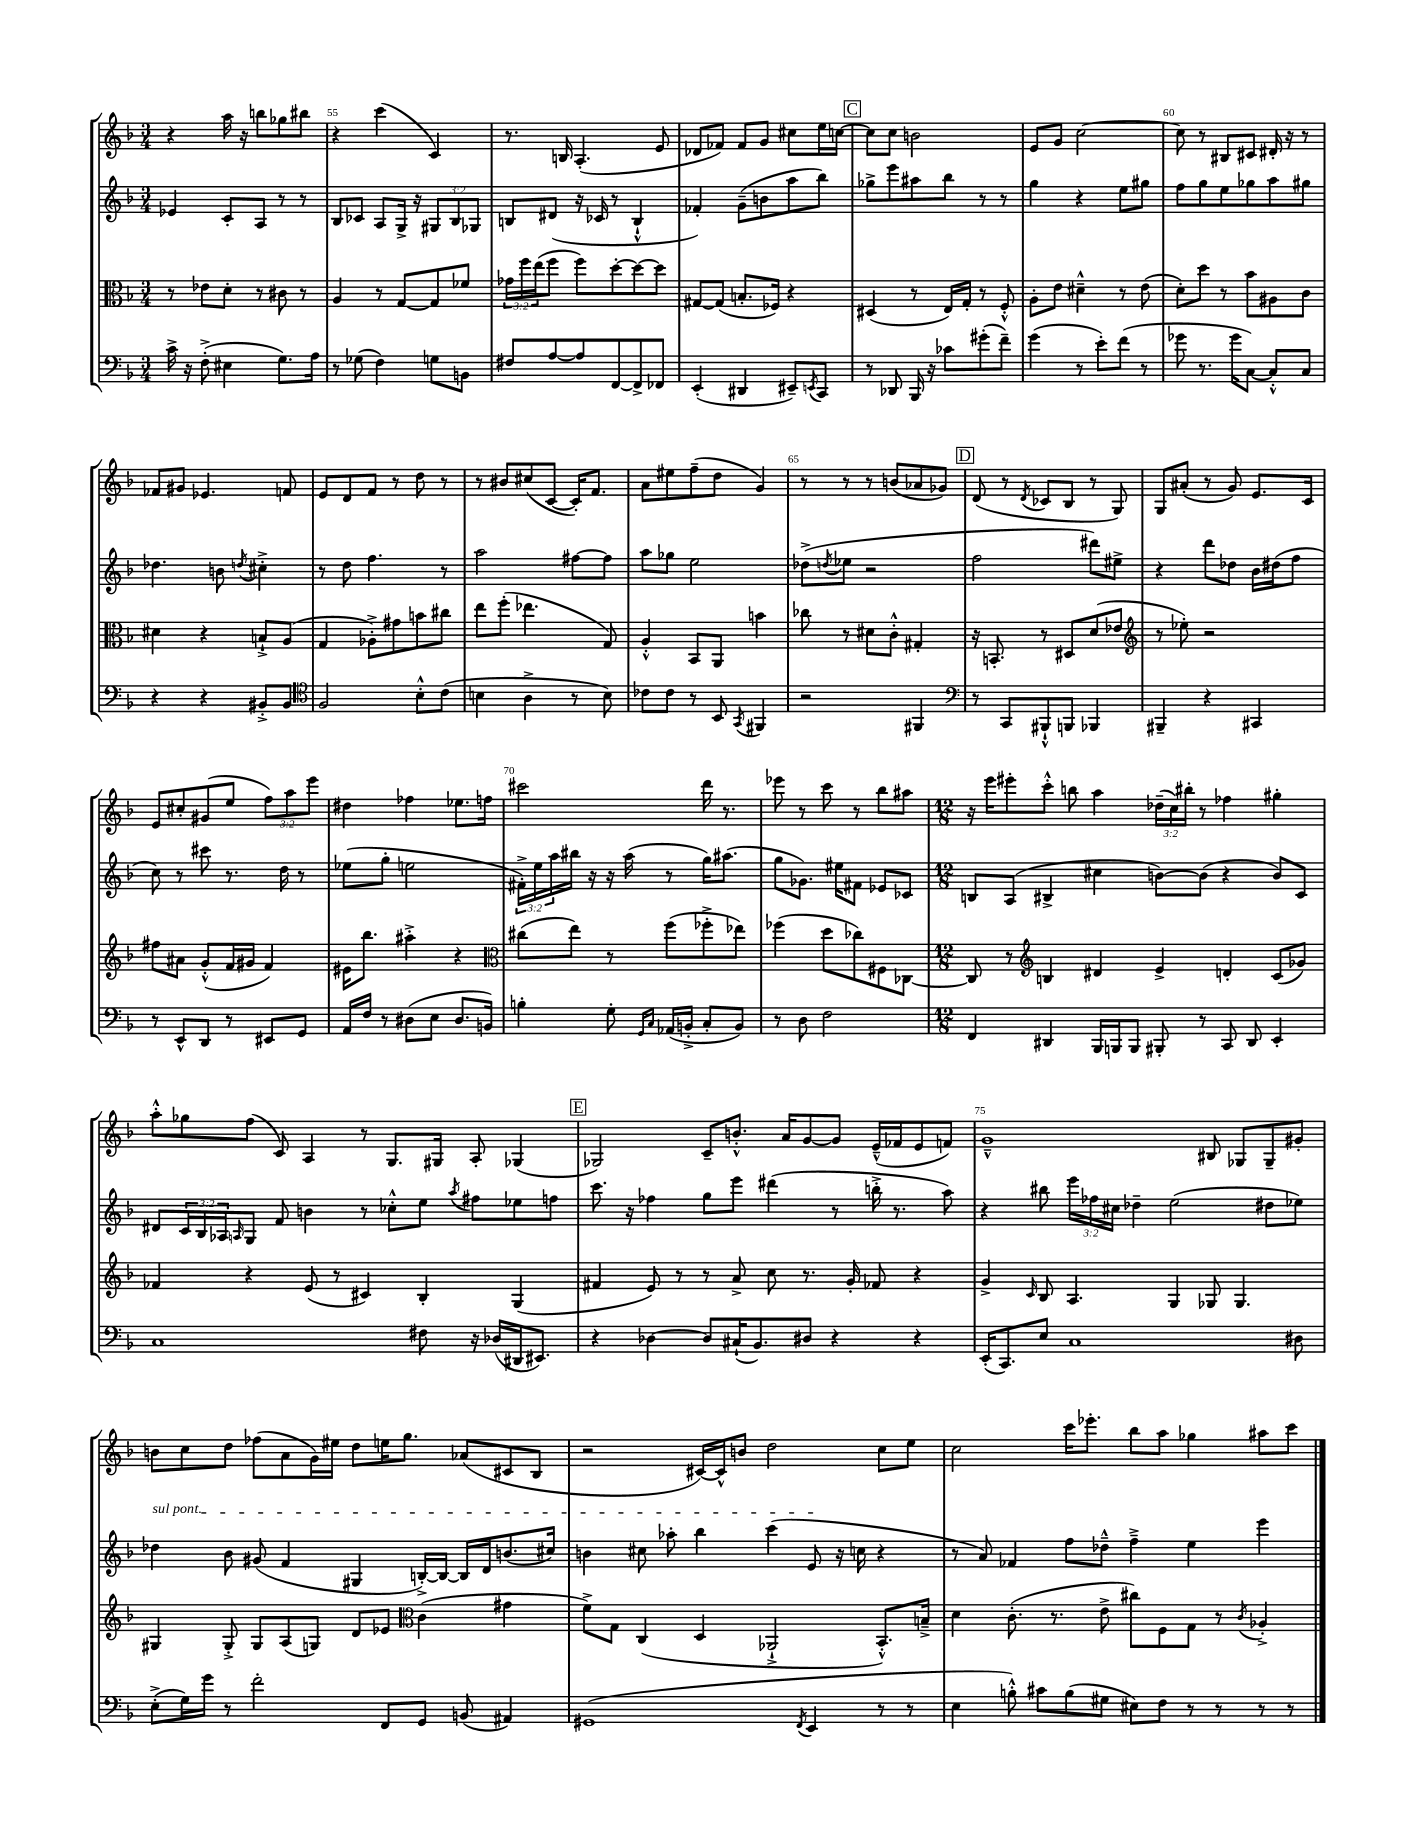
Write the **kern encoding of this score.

**kern	**kern	**kern	**kern
*staff4	*staff3	*staff2	*staff1
*clefF4	*clefC3	*clefG2	*clefG2
*k[b-]	*k[b-]	*k[b-]	*k[b-]
*M3/4	*M3/4	*M3/4	*M3/4
16c^	8r	4e-	4r
16r	.	.	.
(8F'^	8e-	.	.
4E#	8d'	8c'	16aa
.	.	.	16r
.	8r	8A	8bb
8.G)	8c#	8r	8gg-
.	8r	8r	8bb#
16A	.	.	.
=	=	=	=
8r	4A	8B-	4r
(8G-	.	8c-	.
4F)	8r	8A	(4ccc
.	[8G	16G^	.
.	.	16r	.
8G	8G]	12G#	4c)
.	.	12B-	.
8BB	8f-	.	.
.	.	12G-	.
=	=	=	=
8F#	24g-	8B	8.r
.	24ff	.	.
.	(24ee	.	.
[8A	8ff	(8d#	.
.	.	.	16B
8A]	8ff)	16r	(4.A'
.	.	16c-	.
[8FF	[8dd'	8r	.
8FF^]	8dd_	4B`^^	.
8FF-	8dd]	.	8e
=	=	=	=
(4EE'	[8G#	4f-')	8d-
.	(8G#]	.	8f-)
4DD#	8.B'	(8g~	8f-
.	.	8b	8g
.	16F-)	.	.
8EE#~)	4r	8aa	8cc#
8qEE	.	.	.
8CC	.	8bb-)	16ee
.	.	.	[16cc
=	=	=	=
8r	(4D#	8gg-^	8cc]
8DD-	.	8eee	8cc
16BBB-	8r	8aa#	2b
16r	.	.	.
8c-	16E)	8bb-	.
.	16G'	.	.
(8g#'	8r	8r	.
8f~)	8F'^^	8r	.
=	=	=	=
(4g	8A'	4gg	8e
.	8e	.	8g
8r	4d#~^^	4r	[2cc
8e')	.	.	.
(8f	8r	8ee	.
8r	(8e	8gg#	.
=	=	=	=
8g-	8d')	8ff	8cc]
8.r	8dd	8gg	8r
.	8r	8ee	8B#
16g-	.	.	.
[8C)	8b-	8gg-	8c#
8C'^^]	8A#	8aa	16d#'
.	.	.	16r
8C	8c	8gg#	8r
=	=	=	=
4r	4d#	4.dd-	8f-
.	.	.	8g#
4r	4r	.	4.e-
.	.	8b	.
.	.	8qdd	.
8BB#'^	8B`^	4cc#'^	.
8BB#	(8A	.	8f
=	=	=	=
*clefC4	*	*	*
2F	4G	8r	8e
.	.	8dd	8d
.	8A-'^)	4.ff	8f
.	8g#	.	8r
8B-'^^	8b	.	8dd
(8c	8cc#	8r	8r
=	=	=	=
4B	8ee	2aa	8r
.	(8ff'	.	8b#
4A^	4.ee-	.	(8cc#
.	.	.	[8c
8r	.	[8ff#	16c'])
.	.	.	8.f
8B)	8G)	8ff#]	.
=	=	=	=
8c-	4A'^^	8aa	8a
8c-	.	8gg-	8ee#
8r	8BB-	2ee	(8ff~
8BB-	8AA	.	8dd
8qGG	.	.	.
4FF#	4b	.	4g)
=	=	=	=
2r	8cc-	(8dd-^	8r
.	.	8qdd	.
.	8r	8ee-	8r
.	8d#	2r	8r
.	8c'^^	.	(8b
4FF#	4G#'	.	8a-
.	.	.	8g-)
=	=	=	=
*clefF4	*	*	*
8r	16r	2ff	(8d
.	8.BB'	.	.
8CC	.	.	8r
.	.	.	8qd
8BBB#`^^	8r	.	8c-
8BBB	8D#	.	8B-
4BBB-	(8d	8ddd#)	8r
.	8e-	8ee#^	8G)
=	=	=	=
*	*clefG2	*	*
4BBB#~	8r	4r	8G
.	8ee-')	.	(8a#'
4r	2r	8ddd	8r
.	.	8dd-	8g)
4CC#	.	16b-	8.e
.	.	(16dd#	.
.	.	8ff	.
.	.	.	16c
=	=	=	=
8r	8ff#	8cc)	8e
8EE^^	8a#	8r	8cc#'
8DD	(8g'^^	8ccc#	(8g#
8r	16f	8.r	8ee
.	16g#	.	.
8EE#	4f)	.	12ff)
.	.	16dd	.
.	.	.	12aa
8GG	.	8r	.
.	.	.	12eee
=	=	=	=
16AA	16e#	(8ee-	4dd#
16F	8.bb-	.	.
8r	.	8gg'	.
(8D#	4aa#'^	2ee	4ff-
8E	.	.	.
8.D#	4r	.	8.ee-
16BB)	.	.	16ff
=	=	=	=
*	*clefC3	*	*
4B'	(8cc#	24f#'^)	2ccc#
.	.	24ee	.
.	.	24aa	.
.	8ee)	16bb#	.
.	.	16r	.
8G'	8r	16r	.
.	.	(16aa	.
16qqGG	.	.	.
16qqC	.	.	.
(16AA-	(8ff	8r	.
16BB'^	.	.	.
8C'	8ff-'^	16gg)	16ddd
.	.	(8.aa#	8.r
8BB)	8ee-)	.	.
=	=	=	=
8r	(4ff-	8gg	8eee-
8D	.	8.g-)	8r
2F	8dd	.	8ccc
.	.	16ee#	.
.	8cc-)	8f#	8r
.	8F#	8e-	8bb-
.	[8C-	8c-	8aa#
=	=	=	=
*M12/8	*M12/8	*M12/8	*M12/8
4FF	8C-]	8B	16r
.	.	.	16eee
.	8r	(8A	8eee#'
*	*clefG2	*	*
4DD#	4B	4B#^	8ccc'^^
.	.	.	8bb
16BBB-	4d#	4cc#	4aa
16BBB	.	.	.
8BBB	.	.	.
8BBB#'	4e^	[8b)	(24dd-~
.	.	.	24cc)
.	.	.	24bb#'
8r	.	(8b]	8r
8CC	4d'	4r	4ff-
8DD#	.	.	.
4EE'	(8c	8b)	4gg#'
.	8g-)	8c	.
=	=	=	=
1C	4f-	8d#	8aa'^^
.	.	24c	8gg-
.	.	24B-	.
.	.	24A-	.
.	.	16qqA	.
.	4r	8G	(8ff
.	.	8f	8c)
.	(8e	4b	4A
.	8r	.	.
.	4c#)	8r	8r
.	.	8cc-'^^	8.G
8F#	4B-'	8ee	.
.	.	.	16G#
.	.	8qaa	.
16r	.	8ff#	8A'
(16D-	.	.	.
16DD#	(4G	8ee-	(4G-
8.EE#)	.	.	.
.	.	8ff	.
=	=	=	=
4r	4f#	8.ccc	2G-)
.	.	16r	.
[4D-	8e)	4ff-	.
.	8r	.	.
8D-]	8r	8gg	8c~
(16C#`	8a^	8eee	8.b'^^
8.BB-)	.	.	.
.	8cc	(4ddd#	.
.	.	.	16a
8D#	8.r	.	[8g
4r	.	8r	8g]
.	16g'	.	.
.	8f-	16bb'^	(16e~^^
.	.	8.r	16f-
4r	4r	.	8e
.	.	8aa)	8f)
=	=	=	=
(16EE'	4g^	4r	1g~^^
8.CC)	.	.	.
.	16qqc	.	.
8E	8B-	8bb#	.
1C	4.A	24eee	.
.	.	24ff-	.
.	.	24cc#	.
.	.	4dd-~	.
.	4G	(2ee	.
.	8G-	.	8B#
.	4.G-	.	8G-
.	.	8dd#	8G-~
8D#	.	8ee-)	8g#'
=	=	=	=
(8E'^	4G#	4dd-	8b
16G)	.	.	8cc
16g	.	.	.
8r	8G#'^	8b-	8dd
2f'	8G#	(8g#	(8ff-
.	(8A	4f	8a
.	8G)	.	16g)
.	.	.	16ee#
.	8d	4G#	8dd
8FF	8e-	.	16ee
.	.	.	8.gg
*	*clefC3	*	*
8GG	(4c	[16B'^)	.
.	.	16B_	.
(8BB	.	16B]	(8a-
.	.	16d	.
4AA#)	4g#	(8.b	8c#
.	.	.	8B-
.	.	16cc#)	.
=	=	=	=
(1GG#	8f^)	4b	2r
.	8G	.	.
.	(4C	8cc#	.
.	.	8aa-'	.
.	4D	4bb-	[16c#)
.	.	.	16c#^^]
.	.	.	8b
.	2AA-`^	(4ccc	2dd
8qFF	.	.	.
4EE	.	8e	.
.	.	16r	.
.	.	16cc	.
8r	8.BB-'^^)	4r	8cc
8r	.	.	8ee
.	16B~^	.	.
=	=	=	=
4E	4d	8r	2cc
.	.	8a)	.
8B'^^)	(8.c'	4f-	.
8c#	.	.	.
.	8.r	.	.
(8B	.	8ff	16ccc
.	.	.	8.eee-'
8G#	8e^	8dd-~^^	.
8E#)	8cc#)	4ff~^	8bb-
8F	8F	.	8aa
8r	8G	4ee	4gg-
8r	8r	.	.
.	8qc	.	.
8r	4A-'^	4eee	8aa#
8r	.	.	8ccc
==	==	==	==
*-	*-	*-	*-
